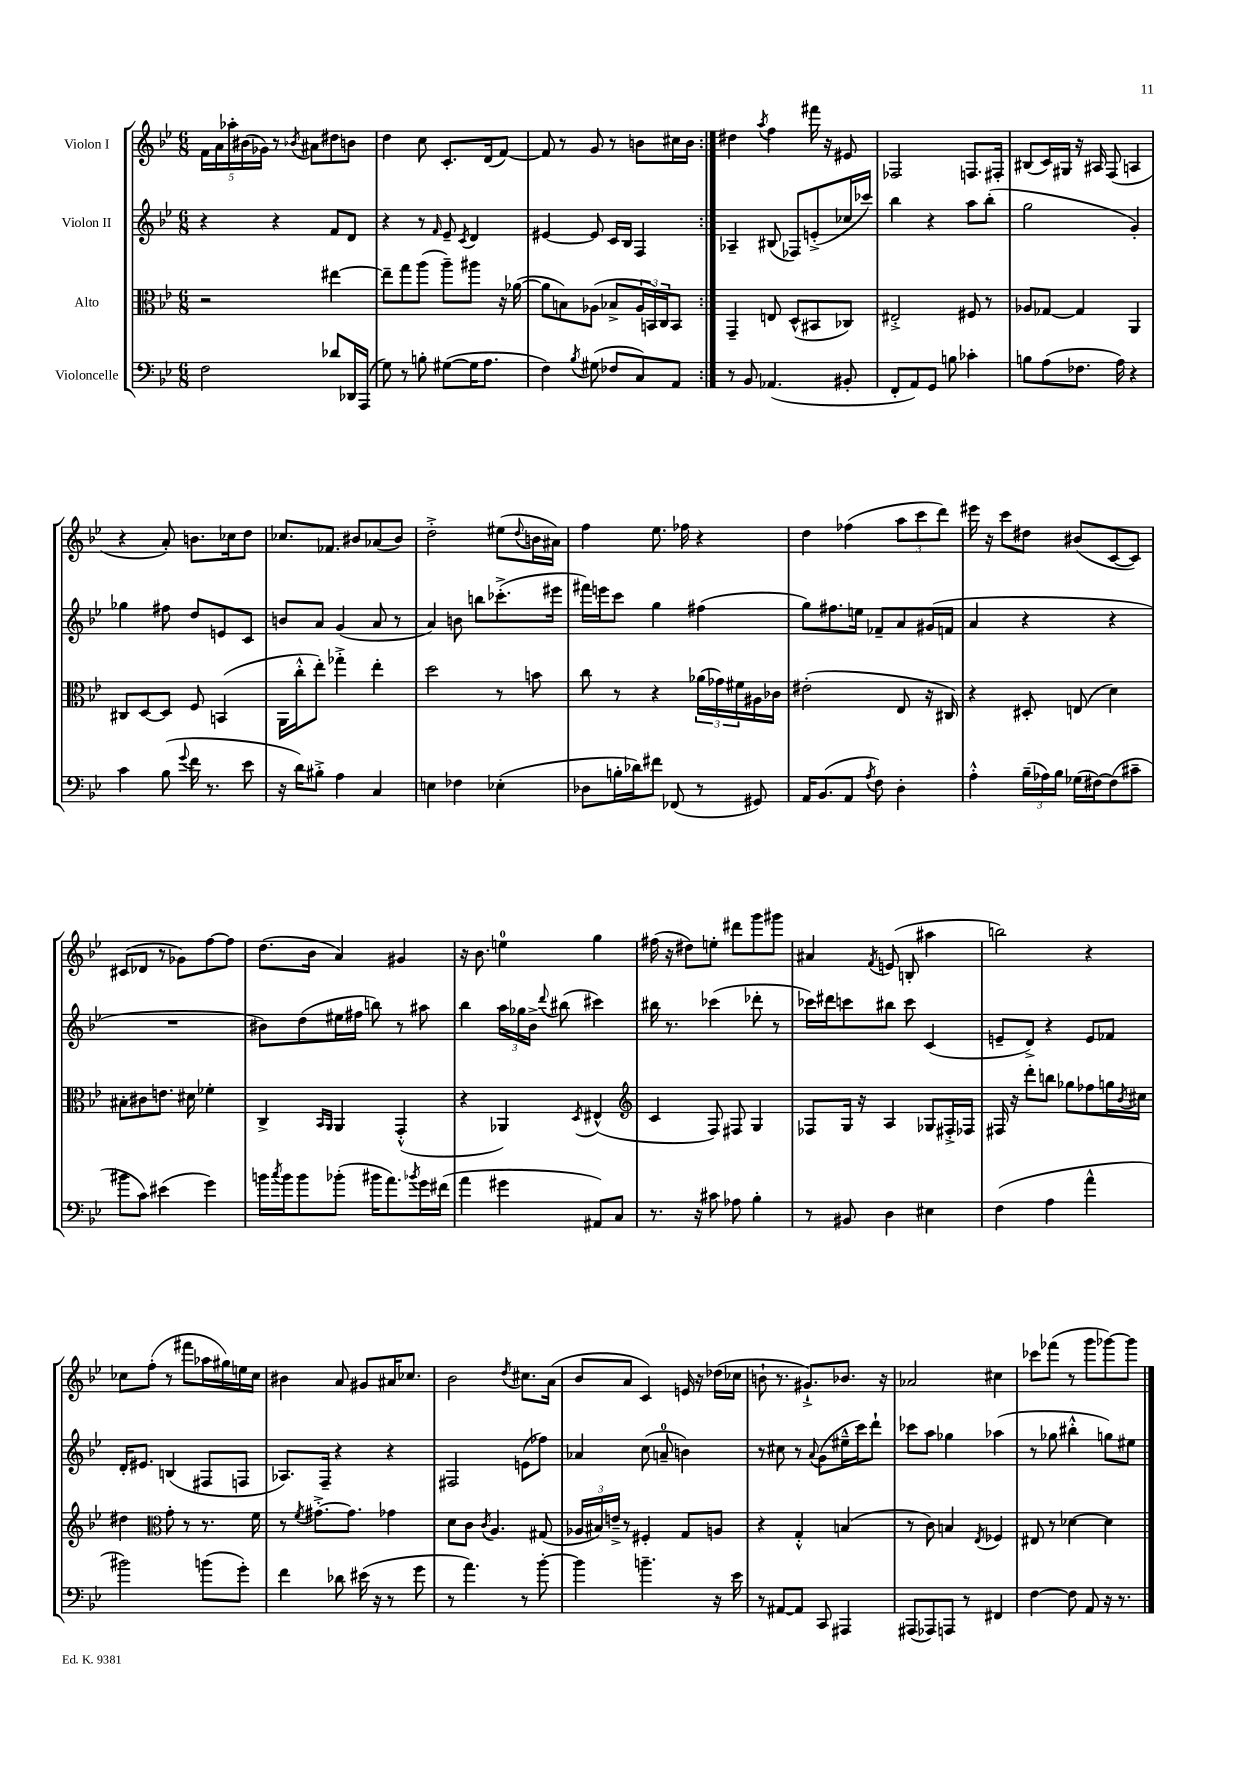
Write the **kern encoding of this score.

**kern	**kern	**kern	**kern
*staff4	*staff3	*staff2	*staff1
*clefF4	*clefC3	*clefG2	*clefG2
*k[b-e-]	*k[b-e-]	*k[b-e-]	*k[b-e-]
*M6/8	*M6/8	*M6/8	*M6/8
2F	2r	4r	20f
.	.	.	20a
.	.	.	20aa-'
.	.	.	(20b#
.	.	.	20g-)
.	.	4r	8r
.	.	.	8qb-
.	.	.	8a#
8d-	[4ee#	8f	8dd#
16DD-	.	8d	8b
(16AAA	.	.	.
=	=	=	=
8G)	8ee#~]	4r	4dd
8r	8gg	.	.
8B'	(8aa	8r	8cc
.	.	16qqf	.
([8G#	8aa~)	8e-~	8.c'
.	.	8qc	.
16G#]	8aa#	4d	.
8.A	.	.	(16d
.	16r	.	[8f)
.	([16a-	.	.
=	=	=	=
4F)	8a-]	[4e#	8f]
.	8B)	.	8r
8qB-	.	.	.
(8G#	(8A-	8e#]	8g
8F-	8B-^	16c	8r
.	.	16B-	.
8C)	24A-	4F	8b
.	24BB)	.	.
.	24C	.	.
8AA	8BB	.	16cc#
.	.	.	16b
=:|!	=:|!	=:|!	=:|!
8r	4GG~	4A-~	4dd#
8BB-	.	.	.
.	.	.	8qaa
(4.AA-	8E	(8B#	4ff
.	(8D^^	8F-)	.
.	8BB#	(8e'^	16fff#
.	.	.	16r
8BB#'	8C-)	16cc-	8e#
.	.	16ccc-)	.
=	=	=	=
8FF'	2E#'^	4bb-	2F-
8AA)	.	.	.
8GG	.	4r	.
8B	.	.	.
4c-'	8F#	8aa	8.F
.	8r	(8bb-'	.
.	.	.	16F#'
=	=	=	=
8B	8A-	2gg	(8B#
(8A	[8G-	.	16c)
.	.	.	16G#
8.F-	4G-]	.	16r
.	.	.	16A#
.	.	.	(8F
16A)	.	.	.
4r	4AA	4g')	4A
=	=	=	=
4c	8C#	4gg-	4r
.	[8D	.	.
(8B-	8D]	8ff#	8a')
8qqg	.	.	.
16f	8F	8dd	8.b
8.r	.	.	.
.	(4BB	8e	.
.	.	.	16cc-
8e-	.	8c	8dd
=	=	=	=
16r	16AA	8b	8.cc-
16d)	16cc'^^	.	.
8B#'^	8ee-')	8a	.
.	.	.	8.f-
4A	4gg-'^	(4g	.
.	.	.	8b#
4C	4ee-'	8a	(8a-
.	.	8r	8b#)
=	=	=	=
4E	2dd	4a)	2dd'^
4F-	.	8b	.
.	.	8bb	.
(4E-'	8r	(8.ccc-'^	(8ee#
.	.	.	8qqdd
.	8b	.	16b
.	.	16eee#	16a#)
=	=	=	=
8D-	8cc	16fff#)	4ff
.	.	16eee	.
16B'	8r	8ccc	.
16d-)	.	.	.
8f#	4r	4gg	8.ee-
(8FF-	.	.	.
.	.	.	16ff-
8r	(24a-	(4ff#	4r
.	24g-)	.	.
.	24f#	.	.
8GG#)	16A#	.	.
.	16c-	.	.
=	=	=	=
16AA	(2e#'	8gg)	4dd
(8.BB-	.	.	.
.	.	8.ff#	.
8AA	.	.	(4ff-
.	.	16ee	.
8qA	.	.	.
8F)	.	8f-~	.
4D'	8E-	8a	12aa
.	.	.	12ccc
.	16r	(16g#	.
.	.	.	12ddd)
.	16C#)	16f	.
=	=	=	=
4A'^^	4r	4a	16eee#
.	.	.	16r
.	.	.	8ccc
(24B-~	8D#'	4r	8dd#
24A-)	.	.	.
24B-	.	.	.
(16G-	(8E	.	(8b#
[16F#)	.	.	.
(8F#]	4d)	4r	[8c
8c#~	.	.	8c])
=	=	=	=
8b#	8B#'	2.r	(8c#
8c)	8c#	.	8d-
(4e#	8.e	.	8r
.	.	.	8g-)
.	16d#	.	.
4g)	4f-'	.	[8ff
.	.	.	8ff]
=	=	=	=
16b	4C^	8b#)	(8.dd
8qcc	.	.	.
16b	.	.	.
8b	.	(8dd	.
.	.	.	16b-
.	16qqBB-	.	.
.	16qqAA	.	.
(8b-'	4AA	16ee#	4a)
.	.	16ff#	.
16b#	.	8bb)	.
8.a)	.	.	.
.	(4GG'^^	8r	4g#
8qb-	.	.	.
16g	.	8aa#	.
(16f#	.	.	.
=	=	=	=
4a	4r	4bb-	16r
.	.	.	8.b-
4g#	4AA-)	24aa	4ee
.	.	24gg-	.
.	.	24b-^	.
.	.	8qqddd	.
.	.	(8bb#	.
.	8qD	.	.
8AA#)	(4E#^^	4ccc#)	4gg
8C	.	.	.
=	=	=	=
*	*clefG2	*	*
8.r	4c	16bb#	(16ff#
.	.	8.r	16r
.	.	.	8dd#)
16r	.	.	.
8c#	8F)	(4ccc-	8ee'
8A-	8F#	.	8ddd#
4B-'	4G	8ddd-'	8ggg
.	.	8r	8ggg#
=	=	=	=
8r	8F-	16ccc-)	4a#
.	.	16ddd#	.
8BB#	16G	8ccc	.
.	16r	.	.
.	.	.	8qf
4D	4A	8bb#	(8e
.	.	8ccc	8B'
4E#	8G-	(4c	4aa#
.	16F#'^	.	.
.	16F-	.	.
=	=	=	=
(4F	16F#	8e~	2bb)
.	16r	.	.
.	8ddd'	8d^)	.
4A	8bb	4r	.
.	8gg-	.	.
4a^^	8ff-	8e	4r
.	16gg	8f-	.
.	8qb-	.	.
.	16cc#	.	.
=	=	=	=
2b#)	4dd#	16d'	8cc-
.	.	8.e#	.
.	.	.	(8ff'
*	*clefC3	*	*
.	8g'	(4B	8r
.	8r	.	8fff#
(8b	8.r	8F#	16aa-
.	.	.	16gg#)
8g')	.	8F	16ee
.	16f	.	16cc-
=	=	=	=
4f	8r	8.A-)	4b#
.	8qf	.	.
.	[8.g#'^	.	.
.	.	16F~	.
8d-	.	4r	8a
.	8.g#]	.	.
(16e#	.	.	8g#
16r	.	.	.
8r	4g-	4r	16a#
.	.	.	8.cc-
8g	.	.	.
=	=	=	=
8r	8d	2F#	2b-
4.a)	8c	.	.
.	8qc	.	.
.	4.A	.	.
.	.	.	8qdd
8r	.	(8e	8.cc#
[8b-'	(8G#	8ff-)	.
.	.	.	(16a
=	=	=	=
4b-]	24A-	4a-	8b-
.	24B#)	.	.
.	24e~^	.	.
.	8r	.	8a
4.b~	4F#'	(8cc	4c)
.	.	8a~	.
.	8G	4b)	16e
.	.	.	16r
16r	8A	.	(16dd-
16e-	.	.	16cc-
=	=	=	=
8r	4r	8r	8b`
[8AA#	.	8cc#	8.r
8AA#]	4G'^^	8r	.
.	.	.	8.g#`^)
.	.	8qqa	.
8CC	.	(8g	.
4AAA#	(4B	16ee#~^^	8.b-
.	.	16ccc)	.
.	.	8ddd`	.
.	.	.	16r
=	=	=	=
(8AAA#	8r	8ccc-	2a-
8AAA-)	8c)	8aa	.
8AAA	4B	4gg-	.
8r	.	.	.
.	8qE-	.	.
4FF#	4F-	(4aa-	4cc#
=	=	=	=
[4F	8E#	8r	8ccc-
.	8r	8gg-	(8fff-
8F]	[4d-	4bb#'^^	8r
8AA	.	.	8ggg
16r	4d-]	8gg)	[8ggg-)
8.r	.	.	.
.	.	8ee#	8ggg-]
==	==	==	==
*-	*-	*-	*-
